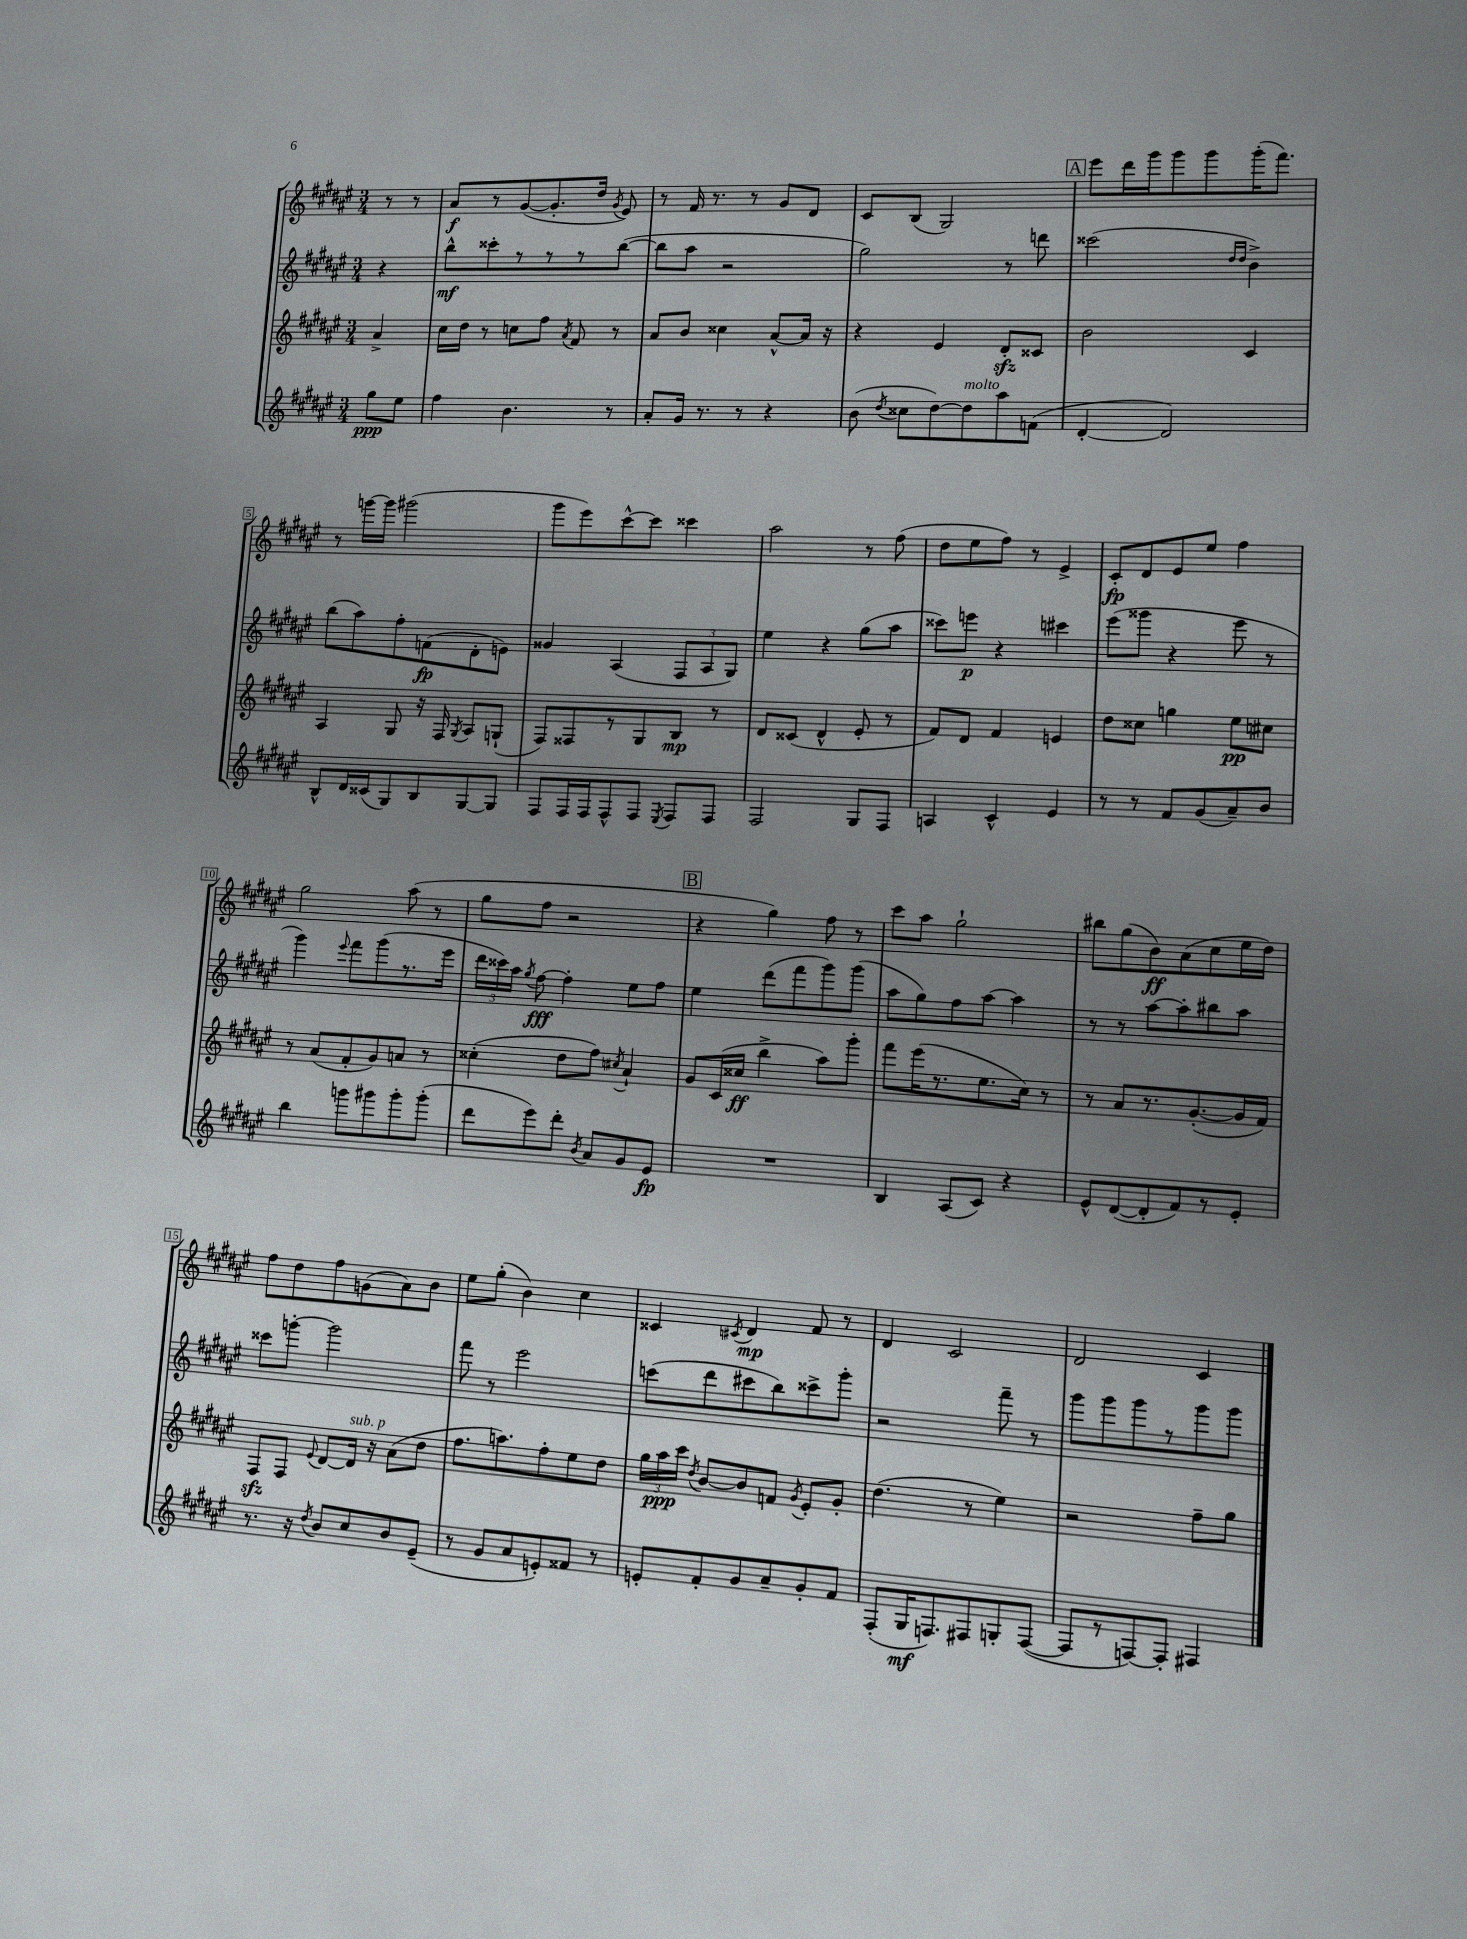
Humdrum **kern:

**kern	**kern	**kern	**kern
*staff4	*staff3	*staff2	*staff1
*clefG2	*clefG2	*clefG2	*clefG2
*k[f#c#g#d#a#e#]	*k[f#c#g#d#a#e#]	*k[f#c#g#d#a#e#]	*k[f#c#g#d#a#e#]
*M3/4	*M3/4	*M3/4	*M3/4
8gg#	4a#^	4r	8r
8ee#	.	.	8r
=	=	=	=
4ff#	16cc#	8bb^^	8a#
.	16dd#	.	.
.	8r	8ccc##'	8r
4.b	8cc	8r	([8g#
.	8ff#	8r	8.g#']
.	8qa#	.	.
.	8f#	8r	.
.	.	.	16dd#
.	.	.	8qg#
8r	8r	([8bb	8e#)
=	=	=	=
8a#'	8a#	8bb]	8r
16g#	8b	8aa#	16f#
8.r	.	.	8.r
.	4cc##	2r	.
8r	.	.	8r
4r	[8a#^^	.	8g#
.	16a#]	.	8d#
.	16r	.	.
=	=	=	=
(8b	4r	2gg#)	8c#
8qdd#	.	.	.
8cc##	.	.	(8B
[8dd#)	4e#	.	2G#)
8dd#]	.	.	.
8aa#	8d#'	8r	.
(8f	8c##	8ddd	.
=	=	=	=
[4d#'	2b	(2ccc##	8eee#
.	.	.	16ddd#
.	.	.	16ggg#
2d#])	.	.	8ggg#
.	.	.	8ggg#
.	.	16qqdd#	.
.	.	16qqdd#	.
.	4c#	4b^)	(16ggg#'
.	.	.	8.fff#)
=	=	=	=
8B^^	4A#	(8bb	8r
16d#	.	8aa#)	[16ggg
(16c##	.	.	16ggg]
8G#)	8G#	8ff#'	(2ggg#
8B	16r	(8f	.
.	16F#	.	.
.	8qG#	.	.
[8G#	8A#	8d#'	.
8G#]	(8G`	8e)	.
=	=	=	=
8F#	8F#)	4g##	8ggg#
16F#	8F##	.	8eee#)
16F#	.	.	.
8F#^^	8r	(4A#	[8ccc#^^
8F#	8G#	.	8ccc#]
8qE#	.	.	.
8F#	8B	12F#	4ccc##
.	.	12A#	.
8F#	8r	.	.
.	.	12G#)	.
=	=	=	=
2F#	8d#	4ee#	2aa#
.	(8c##	.	.
.	4d#^^	4r	.
8G#	8e#'	(8gg#	8r
8F#	8r	8aa#	(8ff#
=	=	=	=
4A	8f#)	8ccc##)	8dd#
.	8d#	8eee	8ee#
4c#^^	4f#	4r	8ff#)
.	.	.	8r
4e#	4e	4ccc#	4e#^
=	=	=	=
8r	8dd#	(8eee#	8c#'
8r	8cc##	8ggg##	8d#
8f#	4gg	4r	8e#
(8g#	.	.	8ee#
8a#~)	8ee#	8eee#	4ff#
8b	8cc#	8r	.
=	=	=	=
4bb	8r	4ggg#)	2gg#
.	(8a#	.	.
.	.	8qqeee#	.
8ggg	8f#'	8fff#	.
8ggg#	8g#)	(8ggg#	.
8ggg#'	8a	8.r	(8aa#
(8ggg#'	8r	.	8r
.	.	16eee#	.
=	=	=	=
8ddd#	(4cc##'	24ddd#	8gg#
.	.	24ccc##)	.
.	.	24aa#	.
.	.	8qgg#	.
8eee#)	.	[8ff#	8ff#
8ddd#'	8dd#	4ff#']	2r
8qb	.	.	.
8a#	8ff#)	.	.
.	8qcc#	.	.
8g#	4a#`	8ee#	.
8e#	.	8ff#	.
=	=	=	=
2.r	8g#	4ee#	4r
.	(16c#	.	.
.	16cc##	.	.
.	4bb^	(8ddd#	4gg#)
.	.	8fff#	.
.	8aa#)	8ggg#)	8ff#
.	8ggg#'	(8ggg#	8r
=	=	=	=
4B	8fff#	8aa#	8ccc#
.	(16eee#	8gg#)	8aa#
.	8.r	.	.
(8A#	.	8ff#	2gg#`
8c#)	8.ee#	[8aa#	.
4r	.	4aa#]	.
.	16cc#)	.	.
.	8r	.	.
=	=	=	=
8e#^^	8r	8r	8bb#
([8d#	8a#	8r	(8gg#
8d#']	8.r	[8aa#	8b)
8f#)	.	8aa#']	(8a#
.	([8.g#'	.	.
8r	.	8bb#	8cc#
8e#'	16g#]	8aa#	16ee#
.	16f#)	.	16dd#)
=	=	=	=
8.r	8F#	8ccc##	8ff#
.	8F#	[8ggg'	8dd#
16r	.	.	.
8qdd#	8qqe#	.	.
8b	[8d#	2ggg]	8ff#
8cc#	16d#]	.	(8g
.	16r	.	.
8b	(8a#	.	8a#)
(8e#~	8dd#	.	8b
=	=	=	=
8r	8.ff#	8fff#	8ee#
8g#	.	8r	(8gg#'
.	8.aa)	.	.
8a#	.	2eee#	4b)
8e')	8ff#'	.	.
8f##	8ee#	.	4cc#
8r	8dd#	.	.
=	=	=	=
8e'	24gg#	(8ccc	4c##
.	24aa#	.	.
.	24ccc#	.	.
.	8qdd#	.	.
8f#'	[8b	8ddd#	.
.	.	.	8qc#
8g#	8b]	8ccc#	4d#
8a#~	8f	8bb)	.
.	8qg#	.	.
8g#'	8e#'	8ccc##^	8f#
8f#	8g#'	8ggg#'	8r
=	=	=	=
(8F#'	(4.dd#	2r	4d#
16G#	.	.	.
8.F)	.	.	.
.	.	.	2c#
8F#	8r	.	.
8G'	4ee#)	8fff#~	.
([8F#	.	8r	.
=	=	=	=
8F#]	2r	8ggg#	2d#
8r	.	8ggg#	.
[8F)	.	8ggg#	.
8F']	.	8r	.
4F#	8ff#~	8ggg#	4c#
.	8gg#	8ggg#	.
==	==	==	==
*-	*-	*-	*-
